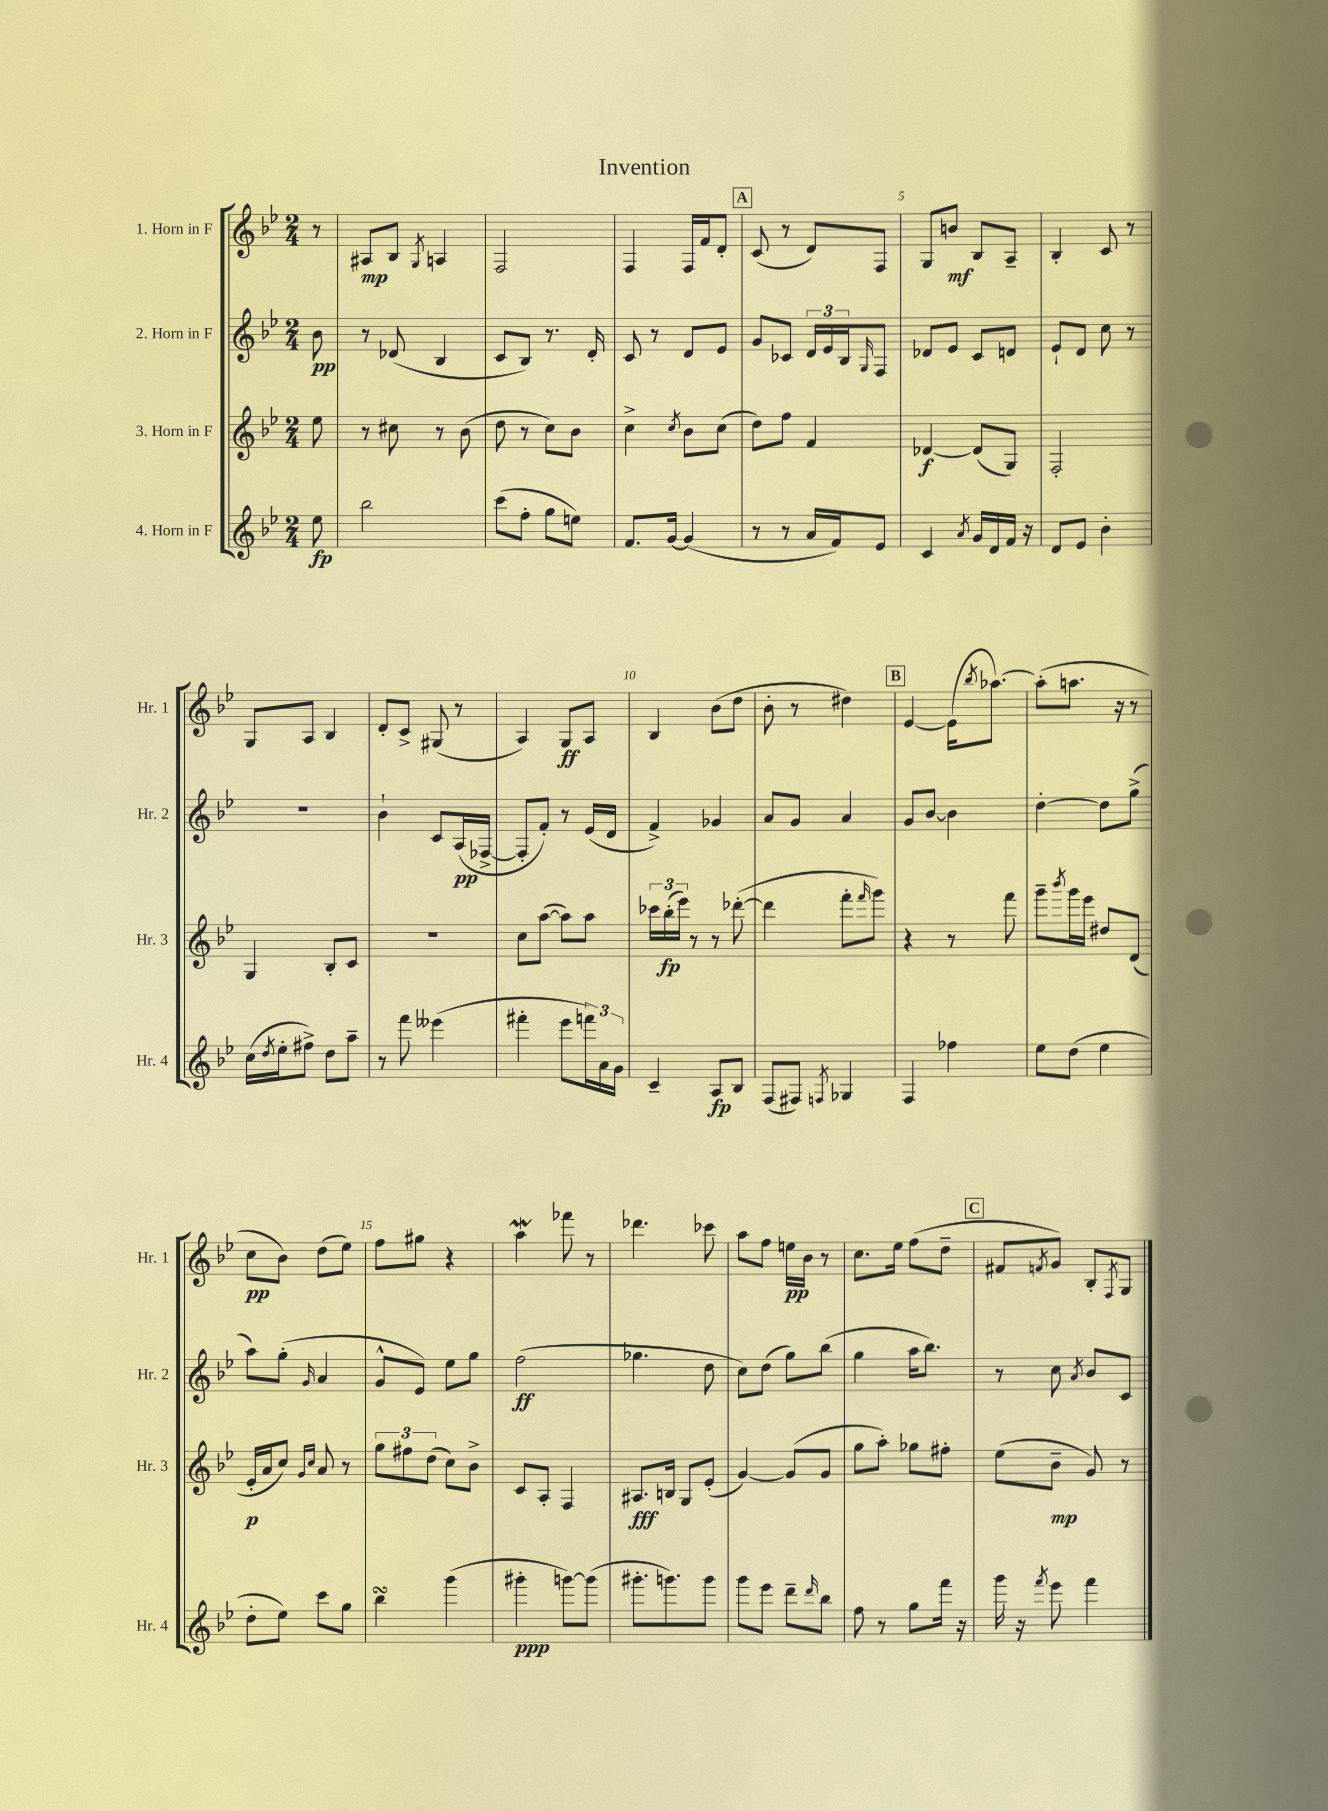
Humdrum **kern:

**kern	**dynam	**kern	**dynam	**kern	**dynam	**kern	**dynam
*part4	*part4	*part3	*part3	*part2	*part2	*part1	*part1
*staff4	*staff4	*staff3	*staff3	*staff2	*staff2	*staff1	*staff1
*I"4. Horn in F	*	*I"3. Horn in F	*	*I"2. Horn in F	*	*I"1. Horn in F	*
*I'Hr. 4	*	*I'Hr. 3	*	*I'Hr. 2	*	*I'Hr. 1	*
*clefG2	*	*clefG2	*	*clefG2	*	*clefG2	*
*k[b-e-]	*	*k[b-e-]	*	*k[b-e-]	*	*k[b-e-]	*
*M2/4	*	*M2/4	*	*M2/4	*	*M2/4	*
=	=	=	=	=	=	=	=
8ee-\	fp	8ee-\	.	8b-\	pp	8r	.
=1	=1	=1	=1	=1	=1	=1	=1
2bb-\	.	8r	.	8r	.	8A#X/L	mp
.	.	8cc#X\	.	(8d-X/	.	8B-/J	.
.	.	.	.	.	.	8qG/	.
.	.	8r	.	4B-/	.	4An/	.
.	.	(8b-\	.	.	.	.	.
=2	=2	=2	=2	=2	=2	=2	=2
(8ccc\L	.	8dd\	.	8c/L	.	2F/	.
8ff'\J	.	8r	.	8B-/J)	.	.	.
8gg\L	.	8cc\L)	.	8.r	.	.	.
8een\J)	.	8b-\J	.	.	.	.	.
.	.	.	.	16d'/	.	.	.
=3	=3	=3	=3	=3	=3	=3	=3
8.f/L	.	4cc^\	.	8c/	.	4F/	.
.	.	.	.	8r	.	.	.
[16g/Jk	.	.	.	.	.	.	.
.	.	8qcc/	.	.	.	.	.
(4g/]	.	8b-\L	.	8d/L	.	16F/LL	.
.	.	.	.	.	.	16f/J	.
.	.	(8cc\J	.	8e-/J	.	8d'/J	.
!!LO:REH:place=s1:t=A
=4	=4	=4	=4	=4	=4	=4	=4
8r	.	8dd\L)	.	8g/L	.	(8c/	.
8r	.	8ff\J	.	8c-X/J	.	8r	.
16a/LL	.	4f/	.	24d/LL	.	8d/L)	.
.	.	.	.	24e-/	.	.	.
16f/J)	.	.	.	.	.	.	.
.	.	.	.	24B-/J	.	.	.
.	.	.	.	16qqG/	.	.	.
8e-/J	.	.	.	8F/J	.	8F/J	.
=5	=5	=5	=5	=5	=5	=5	=5
4c/	.	[4d-X/	f	8d-X/L	.	8G/L	.
.	.	.	.	8e-/J	.	8bn/J	mf
8qa/	.	.	.	.	.	.	.
16g/LL	.	(8d-/L]	.	8c/L	.	8B-/L	.
16d/	.	.	.	.	.	.	.
16f/JJ	.	8G/J)	.	8dn/J	.	8A~/J	.
16r	.	.	.	.	.	.	.
=6	=6	=6	=6	=6	=6	=6	=6
8d/L	.	2F'/	.	8e-`/L	.	4B-'/	.
8e-/J	.	.	.	8d/J	.	.	.
4b-'\	.	.	.	8cc\	.	8c/	.
.	.	.	.	8r	.	8r	.
!!LO:LB:g=z
=7	=7	=7	=7	=7	=7	=7	=7
(16cc\LL	.	4G/	.	2r	.	8G/L	.
8qdd/	.	.	.	.	.	.	.
16ee-'\J	.	.	.	.	.	.	.
8ff#X^\J)	.	.	.	.	.	8A/J	.
8dd\L	.	8B-'/L	.	.	.	4B-/	.
8aa~\J	.	8c/J	.	.	.	.	.
=8	=8	=8	=8	=8	=8	=8	=8
8r	.	2r	.	4b-`\	.	8d'/L	.
8fff\	.	.	.	.	.	8c^/J	.
(4eee--X\	.	.	.	8c/L	.	(8G#X/	.
.	.	.	.	(16A/L	pp	8r	.
.	.	.	.	[16F-X^/JJ	.	.	.
=9	=9	=9	=9	=9	=9	=9	=9
4fff#X'\	.	8cc\L	.	8F-'/L]	.	4A/)	.
.	.	([8aa\J	.	8f'/J)	.	.	.
8eee-\L	.	8aa\L])	.	8r	.	8G/L	ff
24fffn\L)	.	8aa\J	.	(16e-/LL	.	8A/J	.
24a\	.	.	.	.	.	.	.
.	.	.	.	16d/JJ	.	.	.
24g\JJ	.	.	.	.	.	.	.
=10	=10	=10	=10	=10	=10	=10	=10
4c~/	.	24ccc-X\LL	.	4f^/)	.	4B-/	.
.	.	(24bb-'\	fp	.	.	.	.
.	.	24eee-\JJ)	.	.	.	.	.
.	.	8r	.	.	.	.	.
8A/L	fp	8r	.	4g-X/	.	(8b-\L	.
8B-/J	.	([8ddd-X'\	.	.	.	8dd\J	.
=11	=11	=11	=11	=11	=11	=11	=11
(8F/L	.	4ddd-\]	.	8a/L	.	8b-'\	.
8F#X/J)	.	.	.	8g/J	.	8r	.
8qFn/	.	.	.	.	.	.	.
4G-X/	.	8fff'\L	.	4a/	.	4dd#X\)	.
.	.	16qqfff/	.	.	.	.	.
.	.	8ggg\J)	.	.	.	.	.
!!LO:REH:place=s1:t=B
=12	=12	=12	=12	=12	=12	=12	=12
4F/	.	4r	.	8g/L	.	[4e-/	.
.	.	.	.	[8b-/J	.	.	.
4ff-X\	.	8r	.	4b-\]	.	(16e-\KL]	.
.	.	.	.	.	.	8qbb-/	.
.	.	.	.	.	.	[8.aa-X\J)	.
.	.	8fff\	.	.	.	.	.
=13	=13	=13	=13	=13	=13	=13	=13
8ee-\L	.	8ggg~\L	.	[4dd'\	.	(8aa-'\L]	.
.	.	8qbbb-/	.	.	.	.	.
(8dd\J	.	16ggg\L	.	.	.	8.aan\J	.
.	.	16eee-\JJ	.	.	.	.	.
4ee-\	.	8dd#X/L	.	8dd\L]	.	.	.
.	.	.	.	.	.	16r	.
.	.	(8d/J	.	(8gg^\J	.	8r	.
!!LO:LB:g=z
=14	=14	=14	=14	=14	=14	=14	=14
8dd'\L	.	16e-'/LL	p	8aa\L)	.	8cc\L	pp
.	.	16a/J	.	.	.	.	.
8ee-\J)	.	8cc/J)	.	(8gg'\J	.	8b-\J)	.
.	.	16qqg/LL	.	.	.	.	.
.	.	16qqcc/JJ	.	16qqg/	.	.	.
8ccc\L	.	8a/	.	4a/	.	(8dd\L	.
8gg\J	.	8r	.	.	.	8ee-\J)	.
=15	=15	=15	=15	=15	=15	=15	=15
4bb-sSSs\	.	12gg\L	.	8g^^/L	.	8ff\L	.
.	.	12ff#X\	.	.	.	.	.
.	.	.	.	8e-/J)	.	8gg#X\J	.
.	.	(12dd\J	.	.	.	.	.
(4ggg\	.	8cc\L)	.	8ee-\L	.	4r	.
.	.	8b-^\J	.	8gg\J	.	.	.
=16	=16	=16	=16	=16	=16	=16	=16
4ggg#X'\	ppp	8c/L	.	(2ff\	ff	4aaW\	.
.	.	8A'/J	.	.	.	.	.
[8gggn\L)	.	4F/	.	.	.	8fff-X\	.
(8ggg\J]	.	.	.	.	.	8r	.
=17	=17	=17	=17	=17	=17	=17	=17
8.ggg#X'\L	.	8.A#X/L	fff	4.gg-X\	.	4.ddd-X\	.
8.gggn\)	.	16Bn/Jk	.	.	.	.	.
.	.	8G/L	.	.	.	.	.
8ggg\J	.	(8e-'/J	.	8dd\	.	8ccc-X\	.
=18	=18	=18	=18	=18	=18	=18	=18
8ggg\L	.	[4g/)	.	8cc\L)	.	8aa\L	.
8eee-\J	.	.	.	(8dd\J	.	8ff\J	.
8ddd~\L	.	(8g/L]	.	8gg\L)	.	16een\LL	pp
.	.	.	.	.	.	16b-\JJ	.
16qqddd/	.	.	.	.	.	.	.
8bb-\J	.	8g/J	.	(8bb-\J	.	8r	.
=19	=19	=19	=19	=19	=19	=19	=19
8ff\	.	8gg\L	.	4gg\	.	8.cc\L	.
8r	.	8aa'\J)	.	.	.	.	.
.	.	.	.	.	.	16ee-\Jk	.
8gg\L	.	8gg-X\L	.	16aa\KL	.	(8ff\L	.
.	.	.	.	8.bb-\J)	.	.	.
16fff\Jk	.	8ff#X'\J	.	.	.	8dd~\J	.
16r	.	.	.	.	.	.	.
!!LO:REH:place=s1:t=C
=20	=20	=20	=20	=20	=20	=20	=20
16ggg\	.	(8ee-\L	.	8r	.	8f#X/L	.
16r	.	.	.	.	.	.	.
8qfff/	.	.	.	.	.	8qfn/	.
8eee-\	.	8b-~\J	mp	8cc\	.	8g/J)	.
.	.	.	.	8qa/	.	.	.
4fff\	.	8g/)	.	8b-/L	.	8B-'/L	.
.	.	.	.	.	.	8qF/	.
.	.	8r	.	8c/J	.	8G/J	.
==	==	==	==	==	==	==	==
*-	*-	*-	*-	*-	*-	*-	*-
